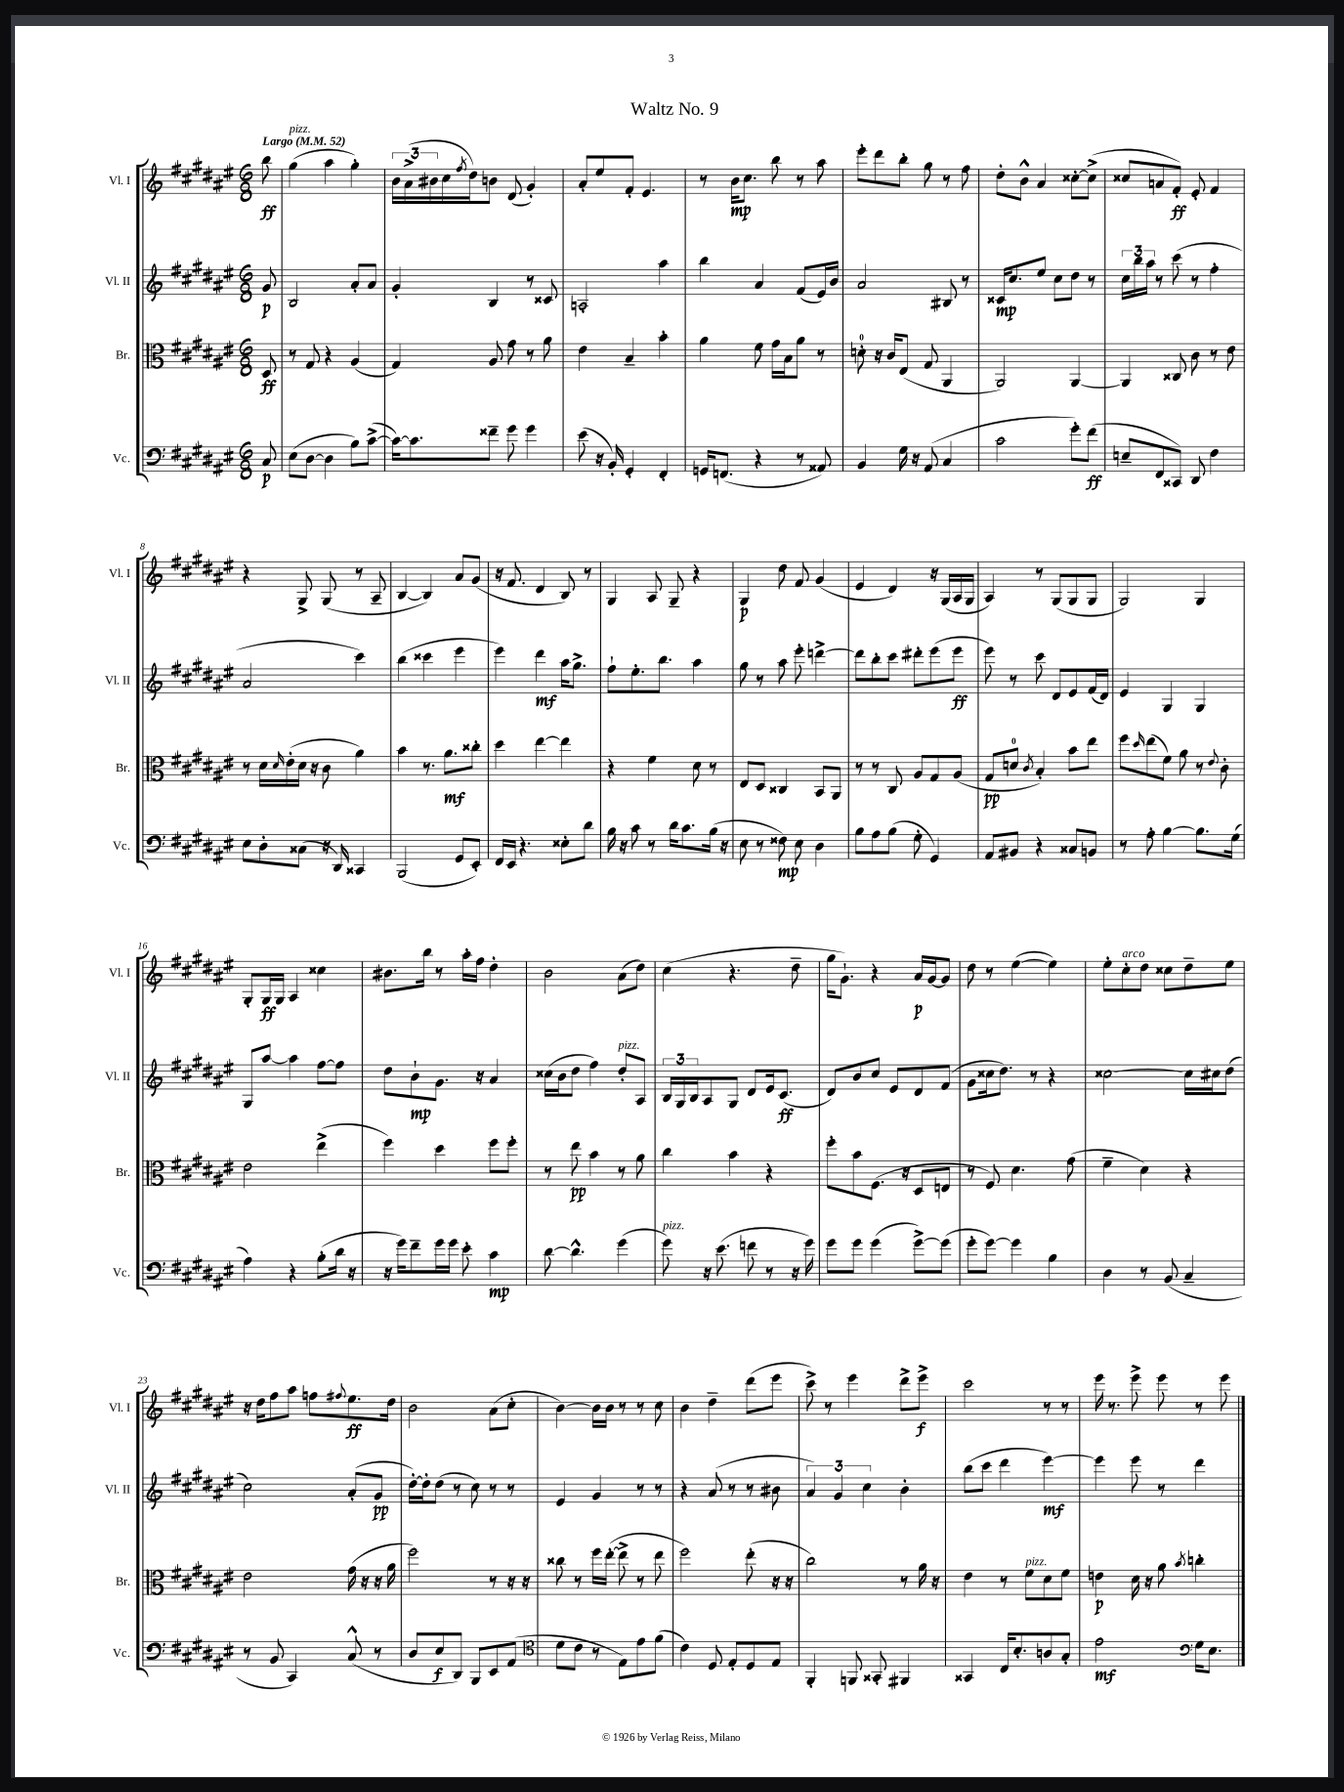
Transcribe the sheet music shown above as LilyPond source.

\header { title = "Waltz No. 9" }
<<
\new StaffGroup <<
\new Staff = "s0" \with { instrumentName = "Vl. I" shortInstrumentName = "Vl. I" } {
    \clef treble \key fis \major \numericTimeSignature \time 6/8 \partial 8 \tempo "Largo" 4 = 52
    b''8\ff |
    gis''4^\markup { \italic "pizz." }( ais''4 gis''4-.) |
    \tuplet 3/2 { b'16 ais'16->( bis'16 } cis''16 \acciaccatura { fis''8 } dis''16) b'8 dis'8( gis'4-.) |
    ais'8-. eis''8 fis'8-. eis'4. |
    r8 b'16\mp cis''8. b''8 r8 ais''8 |
    eis'''8-. dis'''8 b''8-. gis''8 r8 fis''8 |
    dis''8-. b'8-^ ais'4 cisis''8~-. cisis''8->( |
    cisis''8 a'8 fis'8-.\ff) eis'8-. fis'4 |
    r4 gis8-> gis8( r8 ais8-- |
    b4~ b4) ais'8 gis'8( |
    r16 fis'8. dis'4 b8) r8 |
    gis4 ais8 gis8-- r4 |
    gis4\p dis''8 fis'8 gis'4( |
    eis'4 dis'4) r16 gis16( ais16 gis16 |
    ais4) r8 gis8( gis8 gis8 |
    gis2) gis4 |
    gis8-. gis16\ff gis16 ais4 cisis''4 |
    bis'8. b''16 r8 ais''16-. fis''16 dis''4-. |
    b'2 ais'8( dis''8) |
    cis''4( r4. dis''8-- |
    gis''16 gis'8.-!) r4 ais'16\p gis'16~ gis'8 |
    dis''8 r8 eis''4~( eis''4) |
    eis''8-. cis''8-.^\markup { \italic "arco" } dis''8 cisis''8 dis''8-- eis''8 |
    r16 dis''16 fis''8 ais''8 f''8 \appoggiatura { fis''8 } eis''8.\ff dis''16 |
    b'2 ais'8( cis''8-. |
    b'4~) b'16 b'16 r8 r8 cis''8 |
    b'4 dis''4-- dis'''8( eis'''8 |
    cis'''8->) r8 eis'''4 dis'''8-> eis'''8->\f |
    cis'''2 r8 r8 |
    eis'''16 r8. eis'''8-> eis'''8 r8 eis'''8 \bar "|." |
}
\new Staff = "s1" \with { instrumentName = "Vl. II" shortInstrumentName = "Vl. II" } {
    \clef treble \key fis \major \numericTimeSignature \time 6/8 \partial 8
    gis'8\p |
    b2 ais'8-. ais'8 |
    gis'4-. b4 r8 cisis'8 |
    a2-. ais''4 |
    b''4 ais'4 fis'8( eis'16) b'16 |
    ais'2 bis8 r8 |
    cisis'16\mp cis''8. eis''8 cis''8 dis''8 r8 |
    \tuplet 3/2 { cis''16 b''16 ais''16 } r8 cis'''8( r8 fis''4-. |
    ais'2 cis'''4) |
    b''4( cisis'''4 eis'''4 |
    eis'''4) dis'''4\mf ais''16 gis''8.-> |
    fis''8-! eis''8.-. b''8. ais''4 |
    gis''8 r8 ais''8 eis'''8-. d'''4~-> |
    d'''8 b''8-. cis'''8 dis'''8-. eis'''8( eis'''8\ff |
    eis'''8) r8 cis'''8 dis'8 eis'8 fis'16( dis'16) |
    eis'4 gis4 gis4 |
    gis8 ais''8~ ais''4 fis''8~ fis''8 |
    dis''8 b'8-!\mp gis'8. r16 ais'4 |
    cisis''16( b'16 dis''8 fis''4) dis''8-.^\markup { \italic "pizz." } ais8 |
    \tuplet 3/2 { b16 gis16 b16 } ais8 gis8 dis'8 eis'16 cis'8.\ff( |
    dis'8) b'8 cis''8 eis'8 dis'8 fis'8( |
    gis'8 cisis''16 dis''8.) r8 r4 |
    cisis''2~ cisis''16 cis''16 dis''8( |
    cis''2) ais'8-.( gis'8\pp |
    dis''16~-.) dis''16-. dis''8( r8 cis''8) r8 r8 |
    eis'4 gis'4 r8 r8 |
    r4 ais'8( r8 r8 bis'8 |
    \tuplet 3/2 { ais'4) gis'4 cis''4 } b'4-. |
    b''8( cis'''8 dis'''4 eis'''4~\mf) |
    eis'''4 eis'''8 r8 dis'''4 \bar "|." |
}
\new Staff = "s2" \with { instrumentName = "Br." shortInstrumentName = "Br." } {
    \clef alto \key fis \major \numericTimeSignature \time 6/8 \partial 8
    dis8\ff |
    r8 gis8 r4 ais4( |
    gis4) ais8 gis'8 r8 ais'8 |
    eis'4 b4-- b'4-. |
    ais'4 fis'8 gis'16 b16 ais'8 r8 |
    d'8-0-. r16 cis'16 eis8( gis8 ais,4 |
    ais,2) ais,4~ |
    ais,4 cisis8 cis'8 r8 eis'8 |
    r8 dis'16 \grace { dis'16 } eis'16-.( dis'16 r16 cis'8 ais'4) |
    b'4 r8. ais'8.\mf cisis''8-. |
    dis''4 eis''4~ eis''4 |
    r4 fis'4 dis'8 r8 |
    eis8 dis8 cisis4 b,8 ais,8 |
    r8 r8 cis8 ais8 gis8 ais8( |
    gis8\pp d'8-0 \acciaccatura { cis'8 } b4-.) b'8 eis''8 |
    fis''8 \grace { dis''16 } eis''8( fis'8) ais'8 r8 \appoggiatura { eis'8 } cis'8-. |
    eis'2 eis''4->( |
    fis''4) dis''4 fis''8 fis''8-. |
    r8 eis''8\pp b'4 r8 ais'8 |
    cis''4 b'4 r4 |
    fis''8-. b'8 fis8.( r16 dis8 e8 |
    r8 fis8) dis'4. gis'8( |
    fis'4-- dis'4) r4 |
    eis'2 gis'16( r16 r16 ais'16 |
    fis''2) r8 r16 r16 |
    cisis''8 r8 fis''16 eis''16~-.( eis''8-> r8 eis''8 |
    fis''2) eis''8-.( r16 r16 |
    cis''2) r8 ais'16 r16 |
    eis'4 r8 fis'8^\markup { \italic "pizz." } dis'8 fis'8 |
    e'4\p dis'16 r16 ais'8 \acciaccatura { b'8 } c''4-. \bar "|." |
}
\new Staff = "s3" \with { instrumentName = "Vc." shortInstrumentName = "Vc." } {
    \clef bass \key fis \major \numericTimeSignature \time 6/8 \partial 8
    cis8\p |
    eis8( dis8~ dis4 b8) cis'8~->( |
    cis'16~) cis'8. fisis'8-- gis'8 gis'4 |
    eis'8( r16 b,16-.) gis,4-. fis,4-. |
    g,16 f,8.( r4 r8 aisis,8) |
    b,4 gis16 r16 ais,8( cis4 |
    cis'2 gis'8-.) fis'8\ff( |
    e8-- fis,8 cisis,8) dis,8 fis4 |
    eis8 dis8-. cisis8( r16 dis,16) cisis,4 |
    b,,2( gis,8 eis,8-.) |
    fis,16 eis,16 r4. eisis8-. dis'8 |
    b16 r16 cis'8 r8 dis'16 cis'8. b16( r16 |
    eis8 r8 fisis8\mp) eis8 dis4 |
    b8 ais8 b8( gis8-. gis,4) |
    ais,8 bis,8 r4 cisis8 b,8 |
    r8 ais8-. b4~ b8. gis16( |
    ais4) r4 b8-.( dis'16 r16 |
    r16 gis'16) fis'8-- gis'16 gis'16 eis'8-. cis'4\mp |
    dis'8~ dis'4.-^ gis'4( |
    gis'8^\markup { \italic "pizz." }) r16 eis'8.( f'8 r8 r16 gis'16) |
    gis'8 gis'8 gis'4( gis'8~->) gis'8( |
    gis'8-. gis'8~) gis'4 b4 |
    dis4 r8 b,8( cis4-- |
    r8 b,8 cis,4) cis8-^( r8 |
    dis8 eis8\f dis,8) b,,8 eis,8 ais,8( |
    \clef tenor dis'8 cis'8 r8 eis8) eis'8 fis'8( |
    cis'4) dis8 eis8-. dis8 eis8 |
    fis,4-. f,8 gisis,8-. fis,4 |
    gisis,4 cis16 b8.-. a8 gis8-. |
    eis'2\mf \clef bass gis16 eis8. \bar "|." |
}
>>
>>
